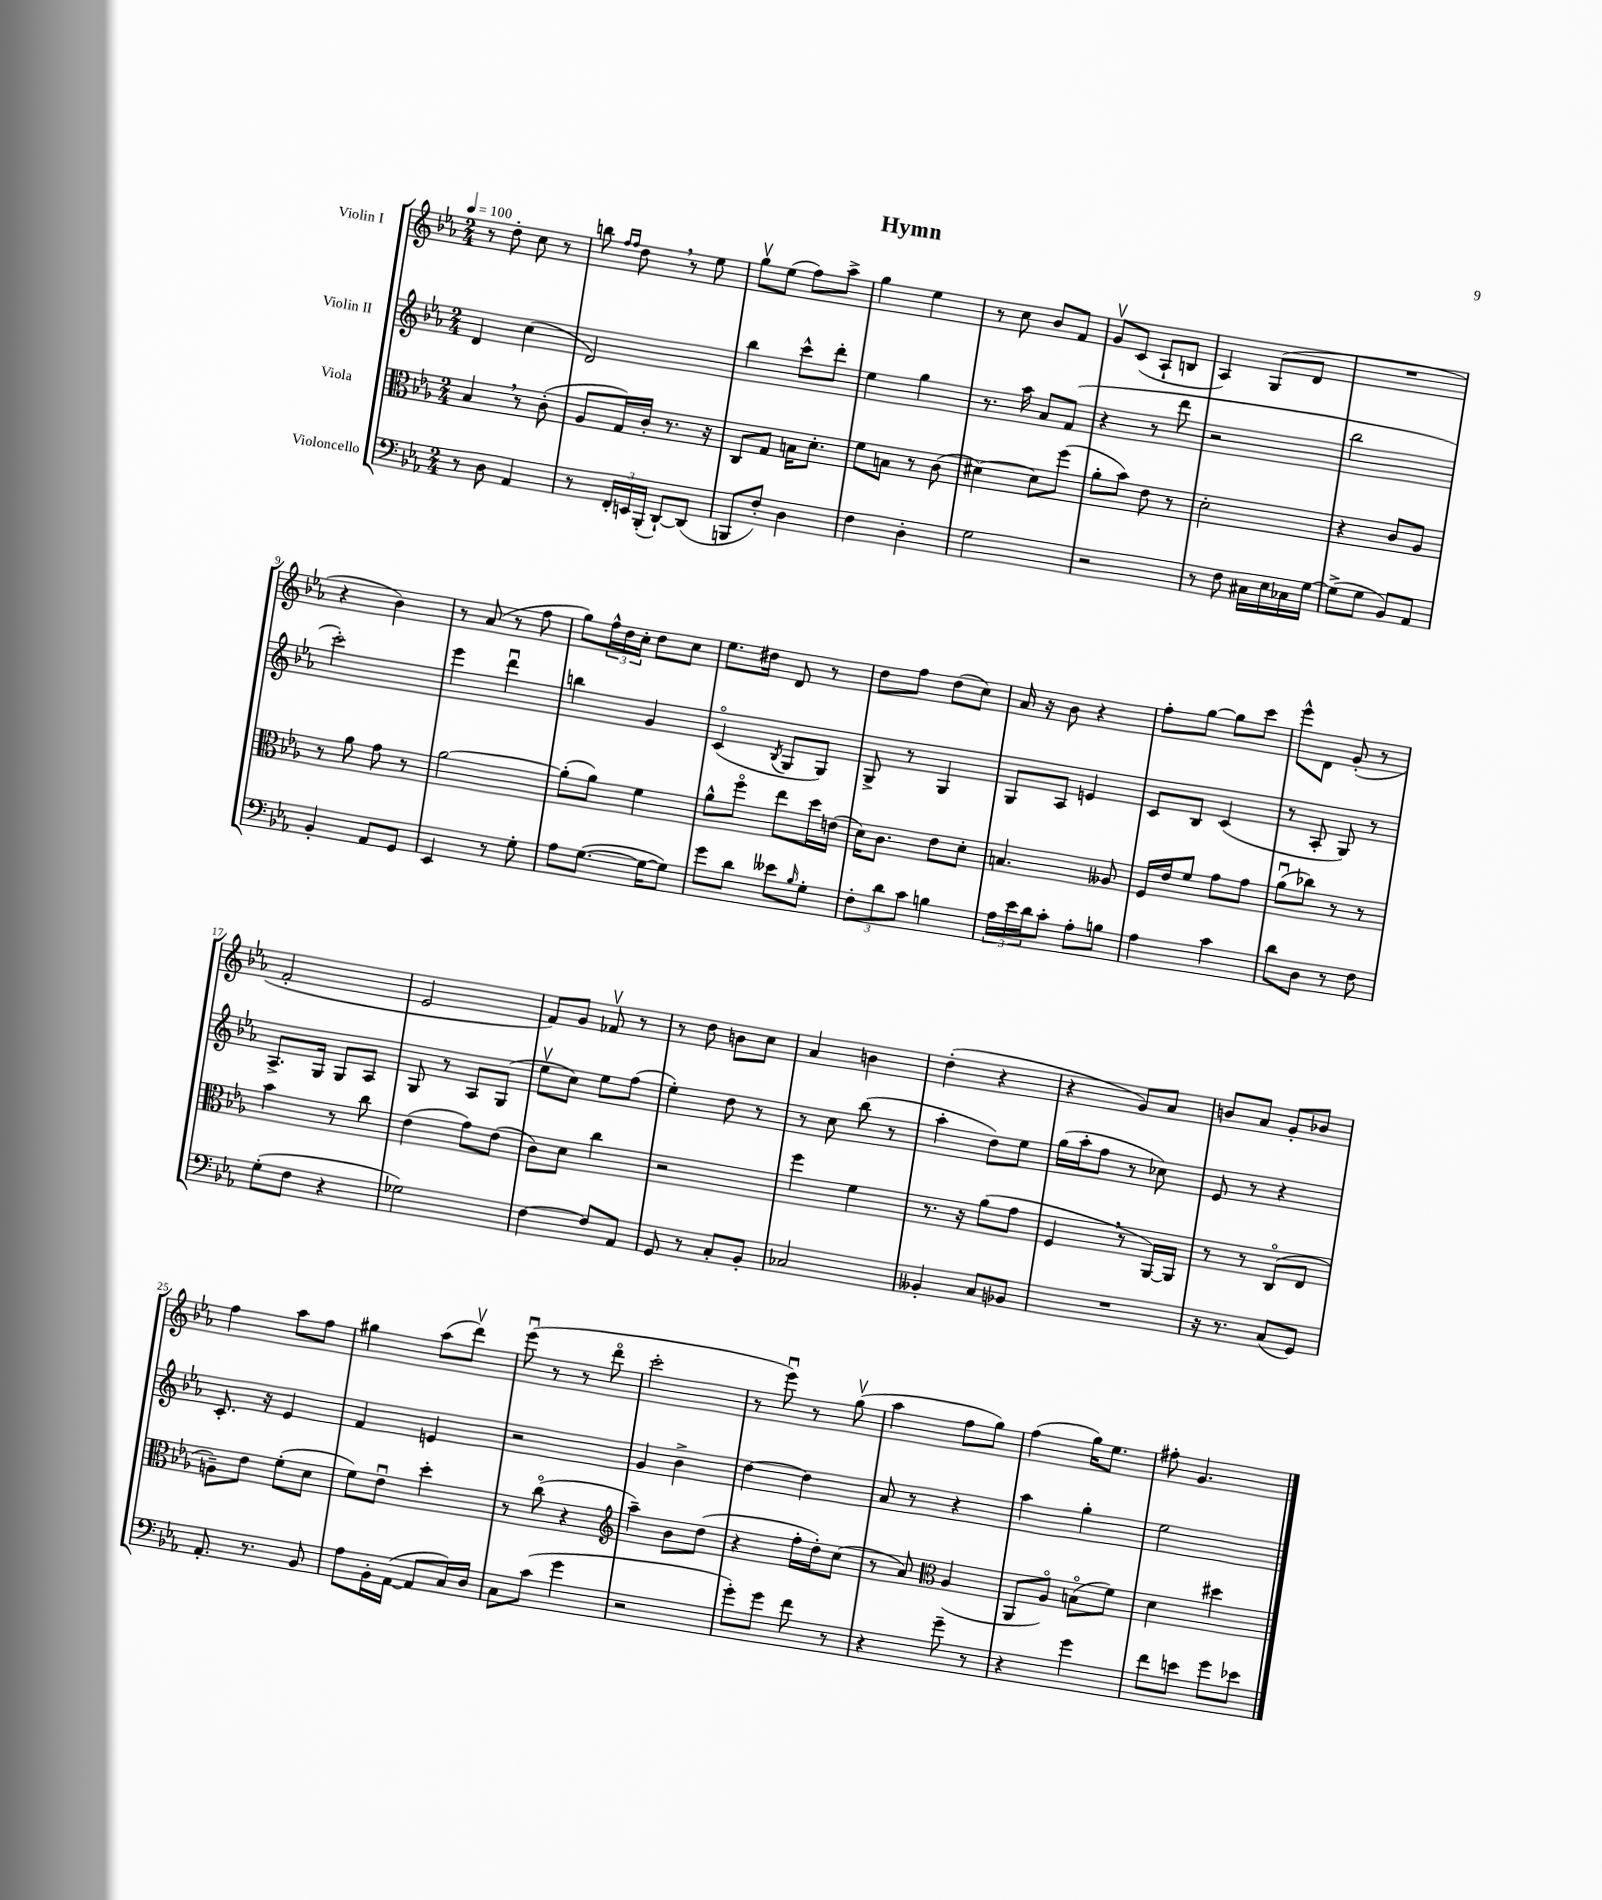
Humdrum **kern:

**kern	**kern	**kern	**kern
*staff4	*staff3	*staff2	*staff1
*clefF4	*clefC3	*clefG2	*clefG2
*k[b-e-a-]	*k[b-e-a-]	*k[b-e-a-]	*k[b-e-a-]
*M2/4	*M2/4	*M2/4	*M2/4
*MM100	*MM100	*MM100	*MM100
8r	4B-/	4d/	8r
8D\	.	.	8dd'\
4AA-/	8r	(4cc\	8cc\
.	(8c'\	.	8r
=	=	=	=
8r	8A-/L	2d/)	8bb\
.	.	.	16qqff/LL
.	.	.	16qqff/JJ
24FF'/LL	16G/L)	.	8dd\
24EE/	.	.	.
.	16c'/JJ	.	.
(24BBB-'/JJ	.	.	.
[8DD`/L)	8.r	.	8r
(8DD/]J	.	.	8ee-\
.	16r	.	.
=	=	=	=
8BBB/L	8C/L	4bb-\	8ggv\L
8F'/J)	8G/J	.	(8ee-\J
4D\	16B\LK	8ccc^^\L	8ff\L)
.	8.d'\J	.	.
.	.	8ddd'\J	8aa-^\J
=	=	=	=
4F\	8f\L	4ee-\	4gg\
.	8B\J	.	.
4D'\	8r	4gg\	4ee-\
.	(8c\	.	.
=	=	=	=
2G\	[4d#\)	8.r	8r
.	.	.	8cc\
.	.	16aa-\	.
.	8d#\]L	8a-/L	8b-/L
.	(8ff\J	(8f/J	8f/J
=	=	=	=
2r	8a-'\L	4r	8gv/L
.	8b-\J)	.	(8c/J
.	8e-\	8r	8A-`/L
.	8r	8ddd\	8B/J
=	=	=	=
8r	2d'\	2r	4A-/)
8F\	.	.	.
16C#\LL	.	.	(8G/L
16E-\	.	.	.
16C-\	.	.	8d/J
[16G\JJ	.	.	.
=	=	=	=
(8G^\]L	4r	2bb-\	2r
8G\J	.	.	.
8BB-/L)	8c/L	.	.
8AA-/J	8A-/J	.	.
=	=	=	=
4BB-'/	8r	2ccc'\)	4r
.	8a-\	.	.
8AA-/L	8g\	.	4b-\)
8GG/J	8r	.	.
=	=	=	=
4EE-/	[2a-\	4eee-\	8r
.	.	.	(8a-/
8r	.	4dddu\	8r
8G'\	.	.	8ff\
=	=	=	=
8A-\L	(8a-'\]L	4bb\	8gg\L)
([8.G\J	8a-\J)	.	24ff^^\L
.	.	.	24dd\
.	.	.	24cc'\JJ
.	4f\	4g/	8dd\L
16G\_LK	.	.	.
8G\]J)	.	.	8cc\J
=	=	=	=
8g\L	8a-^^\L	(4co/	8.ee-\L
8d\J	8ffo\J	.	.
.	.	.	16dd#\Jk
.	.	8qB-/	.
8e--\L	8ee-\L	8G/L	8d/
16qqB-/	.	.	.
8G'\J	16dd\L	8G/J)	8r
.	(16e\JJ	.	.
=	=	=	=
12F'\L	16d\LK)	8G^/	8dd\L
.	8.c\J	.	.
12d\	.	.	.
.	.	8r	8ff\J
12c\J	.	.	.
4B\	8e-\L	4G/	(8dd\L
.	8d'\J	.	8cc\J)
=	=	=	=
24A-\LL	4.B/	8G/L	16a-/
24e-\	.	.	.
.	.	.	16r
24d\J	.	.	.
8c'\J	.	8A-/J	8b-\
8A-'\L	.	4e/	4r
8B\J	8A--/	.	.
=	=	=	=
4A-\	16F/LL	8c/L	8ff'\L
.	16e-/J	.	.
.	8f/J	8B-/J	[8gg\J
4c\	8g\L	(4c/	8gg\]L
.	8g\J	.	8ccc\J
=	=	=	=
8d\L	(8a-u\L	8r	8eee-^^\L
8D\J	8cc-\J)	8A-'/	8d\J
8r	8r	8G/)	(8g'/
8F\	8r	8r	8r
=	=	=	=
(8G'\L	4b-\	8.A-^/L	2f'/
8F\J	.	.	.
.	.	16G/Jk	.
4r	8r	8G/L	.
.	8cc\	8A-/J	.
=	=	=	=
2G-\)	(4e-\	8G/	2e-/
.	.	8r	.
.	8g\L)	8A-/L	.
.	(8e-\J	(8G/J	.
=	=	=	=
[4F\	8c\L)	8ee-v\L	8f/L)
.	8d\J	8cc\J)	8g/J
8F/]L	4cc\	8ee-\L	8f-v/
8AA-/J	.	(8ff\J	8r
=	=	=	=
8GG/	2r	4ee-'\)	8r
8r	.	.	8dd\
8C'/L	.	8dd\	8b\L
8BB-'/J	.	8r	8cc\J
=	=	=	=
2C-/	4ff\	8r	4a-/
.	.	8cc\	.
.	4f\	(8bb-\	4b\
.	.	8r	.
=	=	=	=
4BB--'/	8.r	4aa-'\	(4dd'\
.	16r	.	.
8C/L	(8a-\L	8dd\L)	4r
8BB-/J	8g\J	8ee-\J	.
=	=	=	=
2r	4F/	(16gg\LL	4r
.	.	16aa-'\J	.
.	.	8ff\J	.
.	8r	8r	8g/L)
.	[16AA-/LL)	8cc-\)	8a-/J
.	16AA-/]JJ	.	.
=	=	=	=
16r	8r	8e-/	8b/L
8.r	.	.	.
.	8r	8r	8a-/J
(8C/L	(8Co/L	4r	8g'/L
8GG/J)	8E-/J	.	8b-/J
=	=	=	=
8.AA-'/	8A~\L)	8.c'/	4ff\
.	8e-\J	.	.
8.r	.	16r	.
.	(8f'\L	4e-/	8aa-\L
8BB-/	8d\J	.	8ff\J
=	=	=	=
8A-\L	8f\L)	4f/	4gg#\
16BB-'\L	8e-u\J	.	.
([16AA-\JJ	.	.	.
8AA-/]L	4dd'\	4e/	(8aa-\L
16C/L)	.	.	8dddv\J)
16D/JJ	.	.	.
=	=	=	=
8C\L	8r	2r	(8eee-u\
(8c\J	(8cco\	.	8r
4g\	4r	.	8r
.	.	.	8dddo\
=	=	=	=
*	*clefG2	*	*
2r	4aa-~\)	4g/	2ccc'\
.	8b-\L	4b-^\	.
.	(8dd\J	.	.
=	=	=	=
8g'\L)	4r	[4dd\	8r
8g\J	.	.	8eee-u\)
8f\	16ff'\LL	4dd\]	8r
.	16dd'\J)	.	.
8r	(8cc\J	.	(8ggv\
=	=	=	=
4r	8r	8a-/	4aa-\
.	8a-/)	8r	.
*	*clefC3	*	*
8g~\	(4A-/	4r	8ff\L
8r	.	.	8gg\J)
=	=	=	=
4r	8AA-/L	4aa-\	(4ff\
.	8A-o/J)	.	.
4g\	(8Bo\L	4gg'\	16gg\LK)
.	.	.	8.ee-\J
.	8f\J)	.	.
=	=	=	=
8f\L	4d\	2ee-\	8ff#'\
8e\J	.	.	4.g/
8g\L	4dd#\	.	.
8e-\J	.	.	.
==	==	==	==
*-	*-	*-	*-
